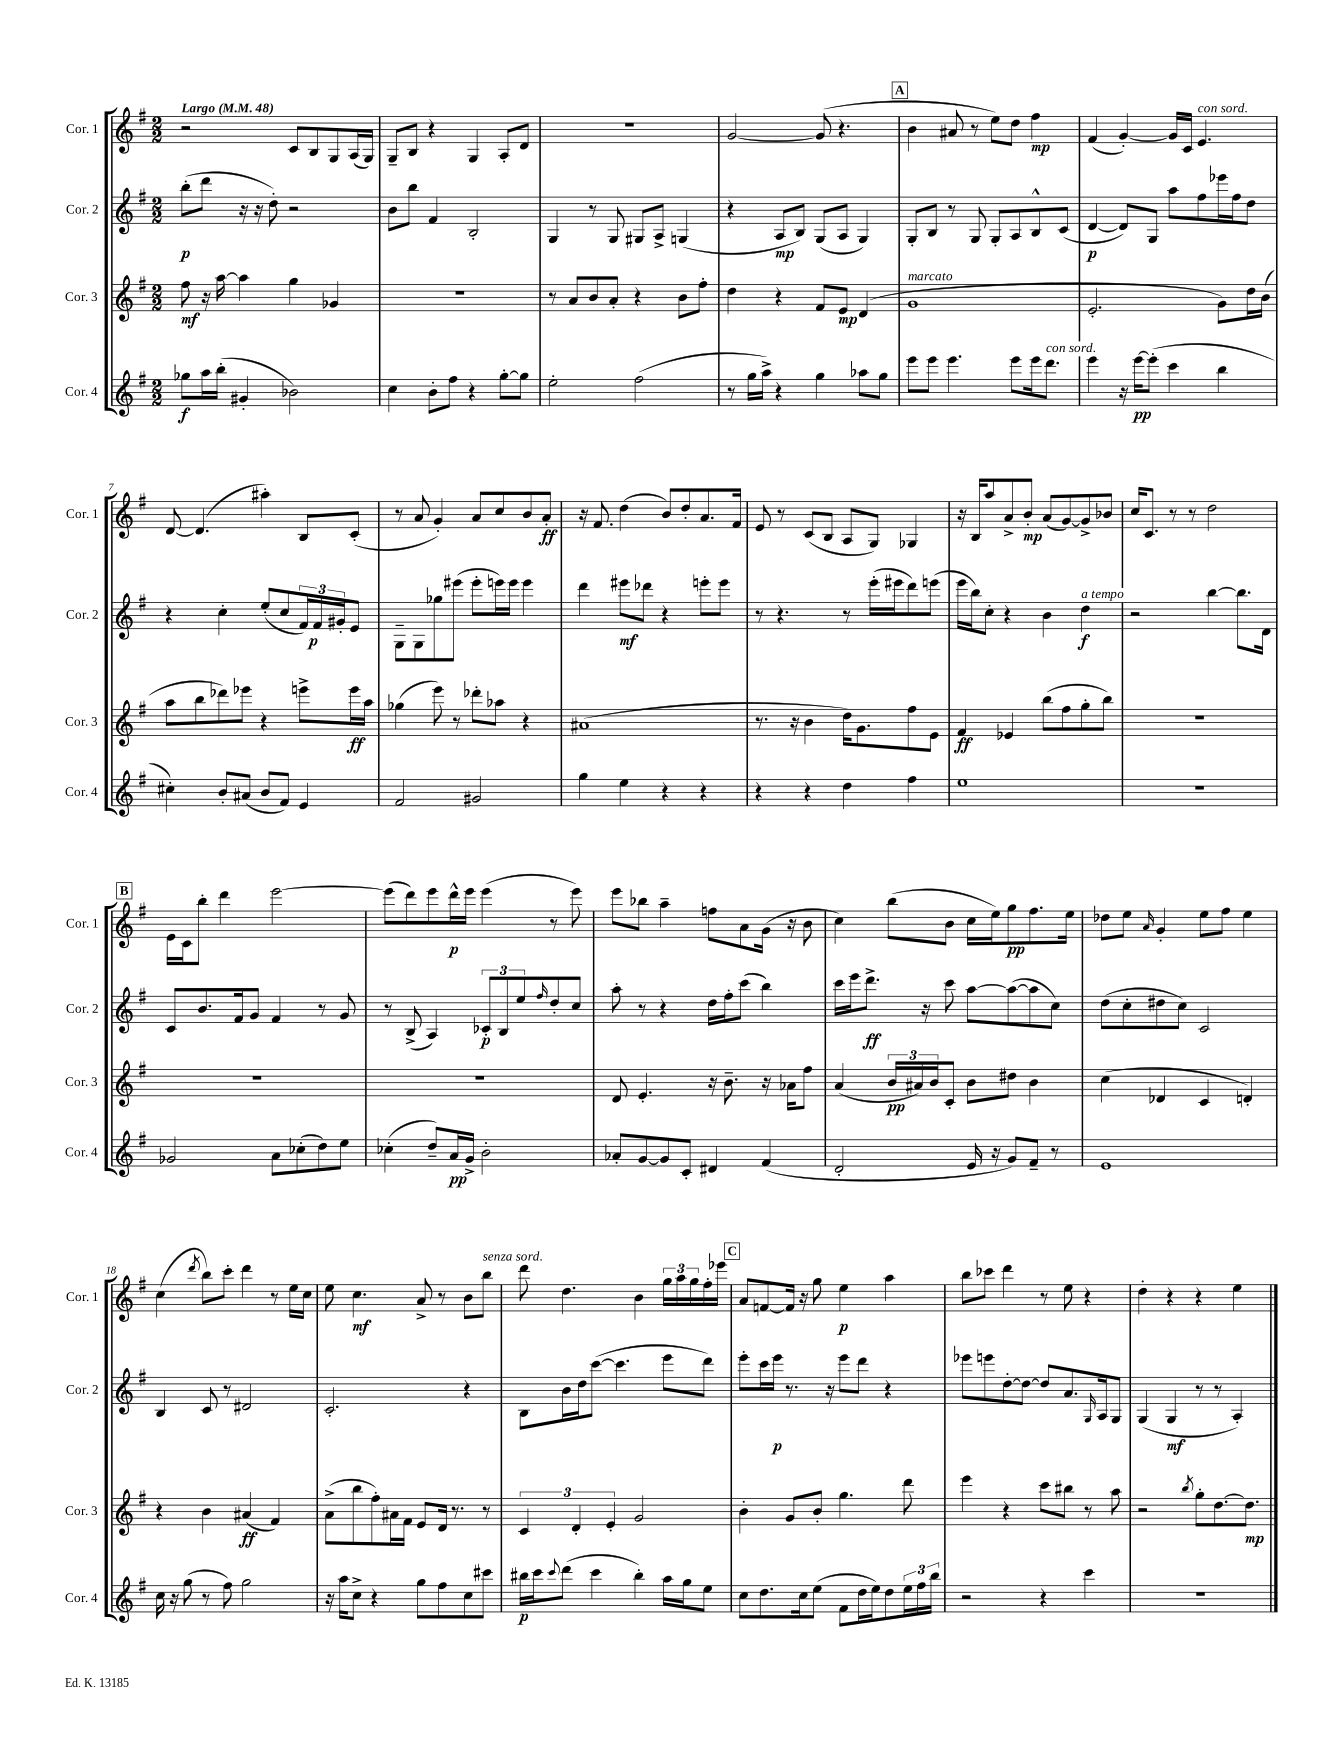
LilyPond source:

<<
\new StaffGroup <<
\new Staff = "s0" \with { instrumentName = "Cor. 1" shortInstrumentName = "Cor. 1" } {
    \clef treble \key g \major \numericTimeSignature \time 2/2 \tempo "Largo" 4 = 48
    r2 c'8 b8 g8 a16( g16) |
    g8-- b8 r4 g4 a8-. d'8 |
    r1 |
    g'2~ g'8( r4. |
    \mark \markup { \box "A" } b'4 ais'8 r8 e''8) d''8 fis''4\mp |
    fis'4( g'4~-.) g'16 c'16 e'4.^\markup { \italic "con sord." } |
    d'8~ d'4.( ais''4-.) b8 c'8-.( |
    r8 a'8 g'4-.) a'8 c''8 b'8 a'8-.\ff |
    r16 fis'8. d''4( b'8) d''8-. a'8. fis'16 |
    e'8 r8 c'8( b8 a8 g8) ges4 |
    r16 b16 a''8 a'8-> b'8-.\mp a'8( g'8~) g'8-> bes'8 |
    c''16 c'8. r8 r8 d''2 |
    \mark \markup { \box "B" } e'16 c'16 b''8-. d'''4 e'''2~ |
    e'''8( d'''8) e'''8 d'''16-^\p e'''16 e'''4( r8 e'''8) |
    e'''8 bes''8 a''4-- f''8 a'8 g'16( r16 b'8 |
    c''4) b''8( b'8 c''16 e''16) g''8\pp fis''8. e''16 |
    des''8 e''8 \grace { a'16 } g'4-. e''8 fis''8 e''4 |
    c''4( \acciaccatura { d'''8 } b''8) c'''8-. d'''4 r8 e''16 c''16 |
    e''8 c''4.\mf a'8-> r8 b'8 b''8^\markup { \italic "senza sord." } |
    d'''8 d''4. b'4 \tuplet 3/2 { g''16 a''16 g''16 } fis''16-. ees'''16 |
    \mark \markup { \box "C" } a'8 f'8~ f'16 r16 g''8 e''4\p a''4 |
    b''8 ces'''8 d'''4 r8 e''8 r4 |
    d''4-. r4 r4 e''4 \bar "|." |
}
\new Staff = "s1" \with { instrumentName = "Cor. 2" shortInstrumentName = "Cor. 2" } {
    \clef treble \key g \major \numericTimeSignature \time 2/2
    b''8-.\p( d'''8 r16 r16 d''8-.) r2 |
    b'8 b''8 fis'4 b2-. |
    g4 r8 g8 gis8 a8-> g4( |
    r4 a8\mp b8) g8( a8 g4) |
    \mark \markup { \box "A" } g8-. b8 r8 g8 g8-. a8 b8-^ c'8( |
    d'4~\p d'8) g8 a''8 fis''8 ees'''16 fis''16 d''8 |
    r4 c''4-. e''8-.( c''8 \tuplet 3/2 { fis'16) fis'16\p gis'16-. } e'8 |
    g8-- g8 ges''8 eis'''8( eis'''8-. e'''16) e'''16 e'''4 |
    d'''4 eis'''8\mf des'''8 r4 e'''8-. e'''8 |
    r8 r4. r8 e'''16-.( eis'''16 d'''8) e'''8( |
    e'''16 b''16) c''8-. r4 b'4 d''4\f^\markup { \italic "a tempo" } |
    r2 b''4~ b''8. d'16 |
    \mark \markup { \box "B" } c'8 b'8. fis'16 g'8 fis'4 r8 g'8 |
    r8 b8->( a4) \tuplet 3/2 { ces'8-.\p b8 e''8 } \grace { fis''16 } d''8-. c''8 |
    a''8-. r8 r4 d''16 fis''16-. c'''8( b''4) |
    c'''16 e'''16 d'''8.->\ff r16 c'''8 a''8~ a''8~( a''8 c''8) |
    d''8( c''8-. dis''8 c''8) c'2 |
    b4 c'8 r8 dis'2 |
    c'2.-. r4 |
    b8 b'16 d''16 c'''8~( c'''4. e'''8 d'''8) |
    \mark \markup { \box "C" } e'''8-. c'''16 e'''16\p r8. r16 e'''8 d'''8 r4 |
    ees'''8 e'''8 d''8~-. d''8~ d''8 a'8. \grace { g16 } a16 g8 |
    g4( g4\mf r8 r8 a4-.) \bar "|." |
}
\new Staff = "s2" \with { instrumentName = "Cor. 3" shortInstrumentName = "Cor. 3" } {
    \clef treble \key g \major \numericTimeSignature \time 2/2
    fis''8\mf r16 a''16~ a''4 g''4 ges'4 |
    R1 |
    r8 a'8 b'8 a'8-. r4 b'8 fis''8-. |
    d''4 r4 fis'8 e'8\mp d'4( |
    \mark \markup { \box "A" } g'1^\markup { \italic "marcato" } |
    e'2.-. g'8) d''16 b'16( |
    a''8 b''8 des'''8) ees'''8 r4 e'''8-> e'''16\ff a''16 |
    ges''4( e'''8) r8 des'''8-. aes''8 r4 |
    ais'1( |
    r8. r16 b'4 d''16) g'8. fis''8 e'8 |
    fis'4\ff ees'4 b''8( fis''8 g''8-. b''8) |
    R1 |
    \mark \markup { \box "B" } R1 |
    R1 |
    d'8 e'4.-. r16 b'8.-- r16 aes'16 fis''8 |
    a'4( \tuplet 3/2 { b'16\pp ais'16) b'16 } c'8-. b'8 dis''8 b'4 |
    c''4( des'4 c'4 d'4-.) |
    r4 b'4 ais'4\ff( fis'4) |
    a'8->( b''8 fis''8-.) ais'16 fis'16 e'8 d'16 r8. r8 |
    \tuplet 3/2 { c'4 d'4-. e'4-. } g'2 |
    \mark \markup { \box "C" } b'4-. g'8 b'8-. g''4. d'''8 |
    e'''4 r4 c'''8 bis''8 r8 a''8 |
    r2 \acciaccatura { b''8 } g''8-. d''8.~ d''8.\mp \bar "|." |
}
\new Staff = "s3" \with { instrumentName = "Cor. 4" shortInstrumentName = "Cor. 4" } {
    \clef treble \key g \major \numericTimeSignature \time 2/2
    ges''8\f a''16 b''16-.( gis'4-. bes'2) |
    c''4 b'8-. fis''8 r4 g''8~-. g''8 |
    e''2-. fis''2( |
    r8 g''16 a''16->) r4 g''4 aes''8 g''8 |
    \mark \markup { \box "A" } e'''8 e'''8 e'''4. e'''8 e'''16 d'''8.^\markup { \italic "con sord." } |
    e'''4 r16 e'''16~\pp e'''8-.( c'''4 b''4 |
    cis''4-.) b'8-. ais'8( b'8 fis'8) e'4 |
    fis'2 gis'2 |
    g''4 e''4 r4 r4 |
    r4 r4 d''4 fis''4 |
    e''1 |
    R1 |
    \mark \markup { \box "B" } ges'2 a'8 ces''8-.( d''8) e''8 |
    ces''4-.( d''8--) a'16\pp g'16-> b'2-. |
    aes'8-. g'8~ g'8 c'8-. dis'4 fis'4( |
    d'2-. e'16 r16 g'8) fis'8-- r8 |
    e'1 |
    c''16 r16 g''8( r8 fis''8) g''2 |
    r16 a''16 c''8-> r4 g''8 fis''8 c''8 cis'''8 |
    bis''16\p c'''16 \appoggiatura { c'''8 } d'''8( c'''4 bis''4-.) a''16 g''16 e''8 |
    \mark \markup { \box "C" } c''8 d''8. c''16 e''8( fis'8 d''16 e''16) d''8 \tuplet 3/2 { e''16 fis''16 b''16 } |
    r2 r4 c'''4 |
    r1 \bar "|." |
}
>>
>>
